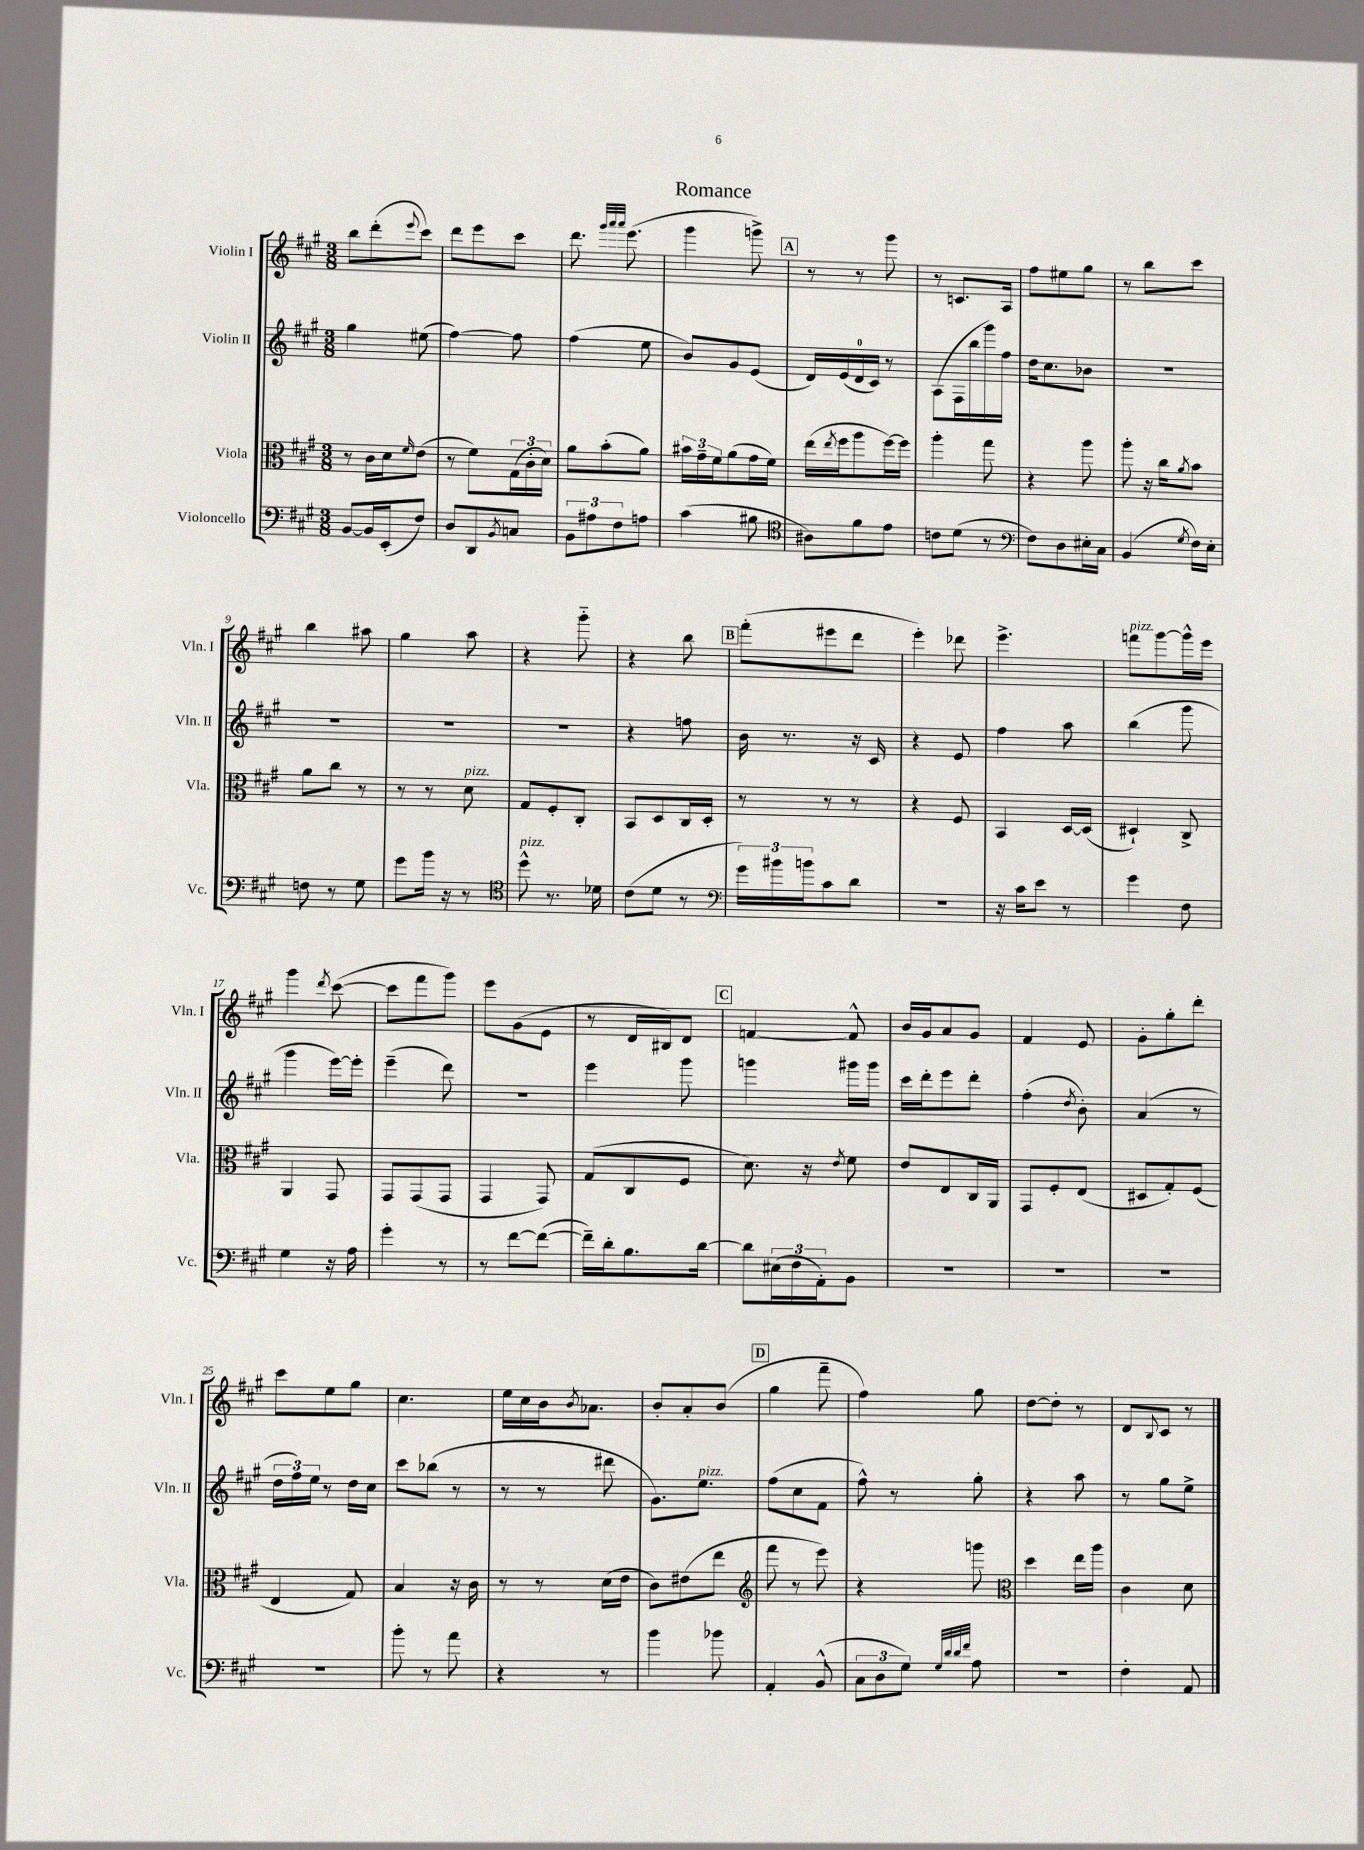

**kern	**kern	**kern	**kern
*part4	*part3	*part2	*part1
*staff4	*staff3	*staff2	*staff1
*I"Violoncello	*I"Viola	*I"Violin II	*I"Violin I
*I'Vc.	*I'Vla.	*I'Vln. II	*I'Vln. I
*clefF4	*clefC3	*clefG2	*clefG2
*k[f#c#g#]	*k[f#c#g#]	*k[f#c#g#]	*k[f#c#g#]
*M3/8	*M3/8	*M3/8	*M3/8
=1	=1	=1	=1
[8BB/L	8r	4gg#\	8bb\L
16BB/L]	16c#\LL	.	(8ddd'\
(16EE'/J	16d\J	.	.
.	16qqf#/	.	8qqeee/
8F#/J)	(8e\J	(8ee#X\	8ccc#\J)
=2	=2	=2	=2
8D/L	8r	[4ff#\)	8ddd\L
8DD/	8f#\L)	.	8eee\
8qBB/	.	.	.
8Cn/J	(24G#\L	8ff#\]	8ccc#\J
.	24c#'\	.	.
.	24d\JJ)	.	.
=3	=3	=3	=3
12BB\L	8a\L	(4ff#\	8.ddd\
12A#X\	.	.	.
.	(8b'\	.	.
12F#\	.	.	.
.	.	.	32qqggg#/LLL
.	.	.	32qqaaa/
.	.	.	32qqaaa/JJJ
.	.	.	(8.eee\
8An\J	8a\J)	8ee\	.
=4	=4	=4	=4
(4c#\	24b#X\LL	8b/L)	4ggg#\
.	24g#~\	.	.
.	24f#\J	.	.
.	(8a\	8g#/	.
8B#X\	16g#\L	(8e/J	8gggn^\)
.	16f#\JJ)	.	.
!!LO:REH:place=s1:t=A
=5	=5	=5	=5
*clefC4	*	*	*
8A#X\L)	(16ee\LL	16d/LL)	8r
.	8qee/	.	.
.	16ff#\J	(16e/	.
8f#\	8aa\	16d/	8r
.	.	16c#/JJ)	.
8e\J	[16ff#\L)	8r	8ggg#\
.	16ff#\JJ]	.	.
=6	=6	=6	=6
8cn\L	4aa'\	(8A\L	8r
(8d\J	.	16F#\L	8.cn/L
.	.	16bb\	.
8r	8gg#\	16ggg#\)	.
.	.	16ff#\JJ	16A/Jk
=7	=7	=7	=7
*clefF4	*	*	*
8F#\L)	4r	16dd\KL	8ff#\L
.	.	8.cc#\	.
8D\	.	.	8ee#X\
16E#X'\L	8aa\	8b-X\J	8gg#\J
16C#\JJ	.	.	.
=8	=8	=8	=8
(4BB/	8aa'\	4.r	8r
.	16r	.	8bb\L
.	16cc#\KL	.	.
8qG#/	8qa/	.	.
16F#\LL)	8b\J	.	8ccc#\J
16E'\JJ	.	.	.
!!LO:LB:g=z
=9	=9	=9	=9
8Fn\	8a\L	4.r	4bb\
8r	8cc#\J	.	.
8G#\	8r	.	8aa#X\
=10	=10	=10	=10
8g#\L	8r	4.r	4gg#\
16b\Jk	8r	.	.
16r	.	.	.
!	!LO:TX:a:i:t=pizz.	!	!
8r	8d\	.	8aa\
=11	=11	=11	=11
*clefC4	*	*	*
!LO:TX:a:i:t=pizz.	!	!	!
8dd^^\	8G#/L	4.r	4r
8.r	8F#'/	.	.
.	8C#'/J	.	8ggg#\
16d-X\	.	.	.
=12	=12	=12	=12
(8c#\L	8BB/L	4r	4r
8d\J	8D/	.	.
8r	16C#/L	8ffn\	8bb\
.	16D'/JJ	.	.
!!LO:REH:place=s1:t=B
=13	=13	=13	=13
*clefF4	*	*	*
24g#\LL)	8r	16b\	(8fff#'\L
24b#X\	.	.	.
.	.	8.r	.
24bn\J	.	.	.
8c#\	8r	.	8eee#X\
8d\J	8r	16r	8ddd\J
.	.	16c#/	.
=14	=14	=14	=14
4.r	4r	4r	4eee'\)
.	8F#/	8e/	8ddd-X\
=15	=15	=15	=15
16r	4BB/	4ff#\	4.eee^\
16c#\KL	.	.	.
8e\J	.	.	.
8r	[16D/LL	8aa\	.
.	(16D/JJ]	.	.
=16	=16	=16	=16
!	!	!	!LO:TX:a:i:t=pizz.
4g#\	4D#X`/)	(4bb\	8fffn\L
.	.	.	[8ggg#\
8F#\	8C#^/	8ggg#\	16ggg#^^\L]
.	.	.	16eee\JJ
!!LO:LB:g=z
=17	=17	=17	=17
4G#\	4AA/	4ggg#\	4ggg#\
.	.	.	8qddd/
16r	8GG#/	[16eee\LL)	([8ccc#\
16A\	.	16eee'\JJ]	.
=18	=18	=18	=18
4g#'\	8GG#/L	(4eee~\	8ccc#\L]
.	(8GG#/	.	8fff#\
8r	8GG#/J	8ddd\)	8ggg#\J)
=19	=19	=19	=19
8r	4GG#/	4.r	8eee\L
[8f#\L	.	.	(8g#\
(8f#\J_	8GG#/)	.	8e\J
=20	=20	=20	=20
16f#~\LL])	(8G#/L	4eee\	8r
16d'\J	.	.	.
8.B\	8C#/	.	16d/LL
.	.	.	16B#X/J)
.	8F#/J	8ggg#\	8d/J
[16d\Jk	.	.	.
!!LO:REH:place=s1:t=C
=21	=21	=21	=21
8d\L]	8.d\)	4gggn\	[4fn/
(24E#X\L	.	.	.
24F#\	.	.	.
.	16r	.	.
24AA'\J)	.	.	.
.	8qe/	.	.
8BB\J	8f#\	16ggg#X\LL	8f^^/]
.	.	16ggg#\JJ	.
=22	=22	=22	=22
4.r	8e/L	16ccc#\LL	16b/LL
.	.	16ddd'\J	16g#/J
.	8E/	8eee\	8a/
.	16C#/L	8ddd'\J	8g#/J
.	16AA/JJ	.	.
=23	=23	=23	=23
4.r	8GG#/L	(4ff#'\	4f#/
.	8F#'/	.	.
.	.	8qdd/	.
.	(8E/J	8b'\)	8e/
=24	=24	=24	=24
4.r	8D#X/L	(4a/	8g#'\L
.	8G#'/)	.	8gg#'\
.	(8F#/J	8r	8ddd'\J
!!LO:LB:g=z
=25	=25	=25	=25
4.r	4E/	24dd\LL	8ccc#\L
.	.	24ff#\)	.
.	.	24ee\JJ	.
.	.	8r	8ee\
.	8G#/)	16dd\LL	8gg#\J
.	.	16cc#\JJ	.
=26	=26	=26	=26
8b'\	4B/	8ccc#\L	4.cc#\
8r	.	(8bb-X\J	.
8a\	16r	8r	.
.	16c#\	.	.
=27	=27	=27	=27
4r	8r	8r	16ee\LL
.	.	.	16cc#\
.	8r	8r	16b\J
.	.	.	8qb/
.	.	.	8.a-X\J
8r	(16d\LL	8ddd#X\	.
.	16e\JJ	.	.
=28	=28	=28	=28
4b\	8c#\L)	8.g#\L)	8b'/L
.	(8e#X\	.	8a'/
!	!	!LO:TX:a:i:t=pizz.	!
.	.	8.ee\J	.
8b-X\	8ee\J	.	(8b/J
!!LO:REH:place=s1:t=D
=29	=29	=29	=29
*	*clefG2	*	*
4AA'/	8fff#\	(8ff#\L	4gg#\
.	8r	8cc#\	.
(8BB^^/	8eee\)	8f#\J	8fff#~\
=30	=30	=30	=30
12C#\L	4r	8ff#^^\)	4ff#\)
12D\	.	.	.
.	.	8r	.
12G#\J)	.	.	.
32qqG#/LLL	.	.	.
32qqd/	.	.	.
32qqd/	.	.	.
32qqf#/JJJ	.	.	.
8A\	8gggn\	8gg#'\	8gg#\
=31	=31	=31	=31
*	*clefC3	*	*
4.r	4dd\	4r	[8dd\L
.	.	.	8dd'\J]
.	16ee\LL	8aa\	8r
.	16aa\JJ	.	.
=32	=32	=32	=32
4F#'\	4c#\	8r	8d/L
.	.	.	8qqB/
.	.	8gg#\L	8c#/J
8AA/	8d\	8ee^\J	8r
==	==	==	==
*-	*-	*-	*-
